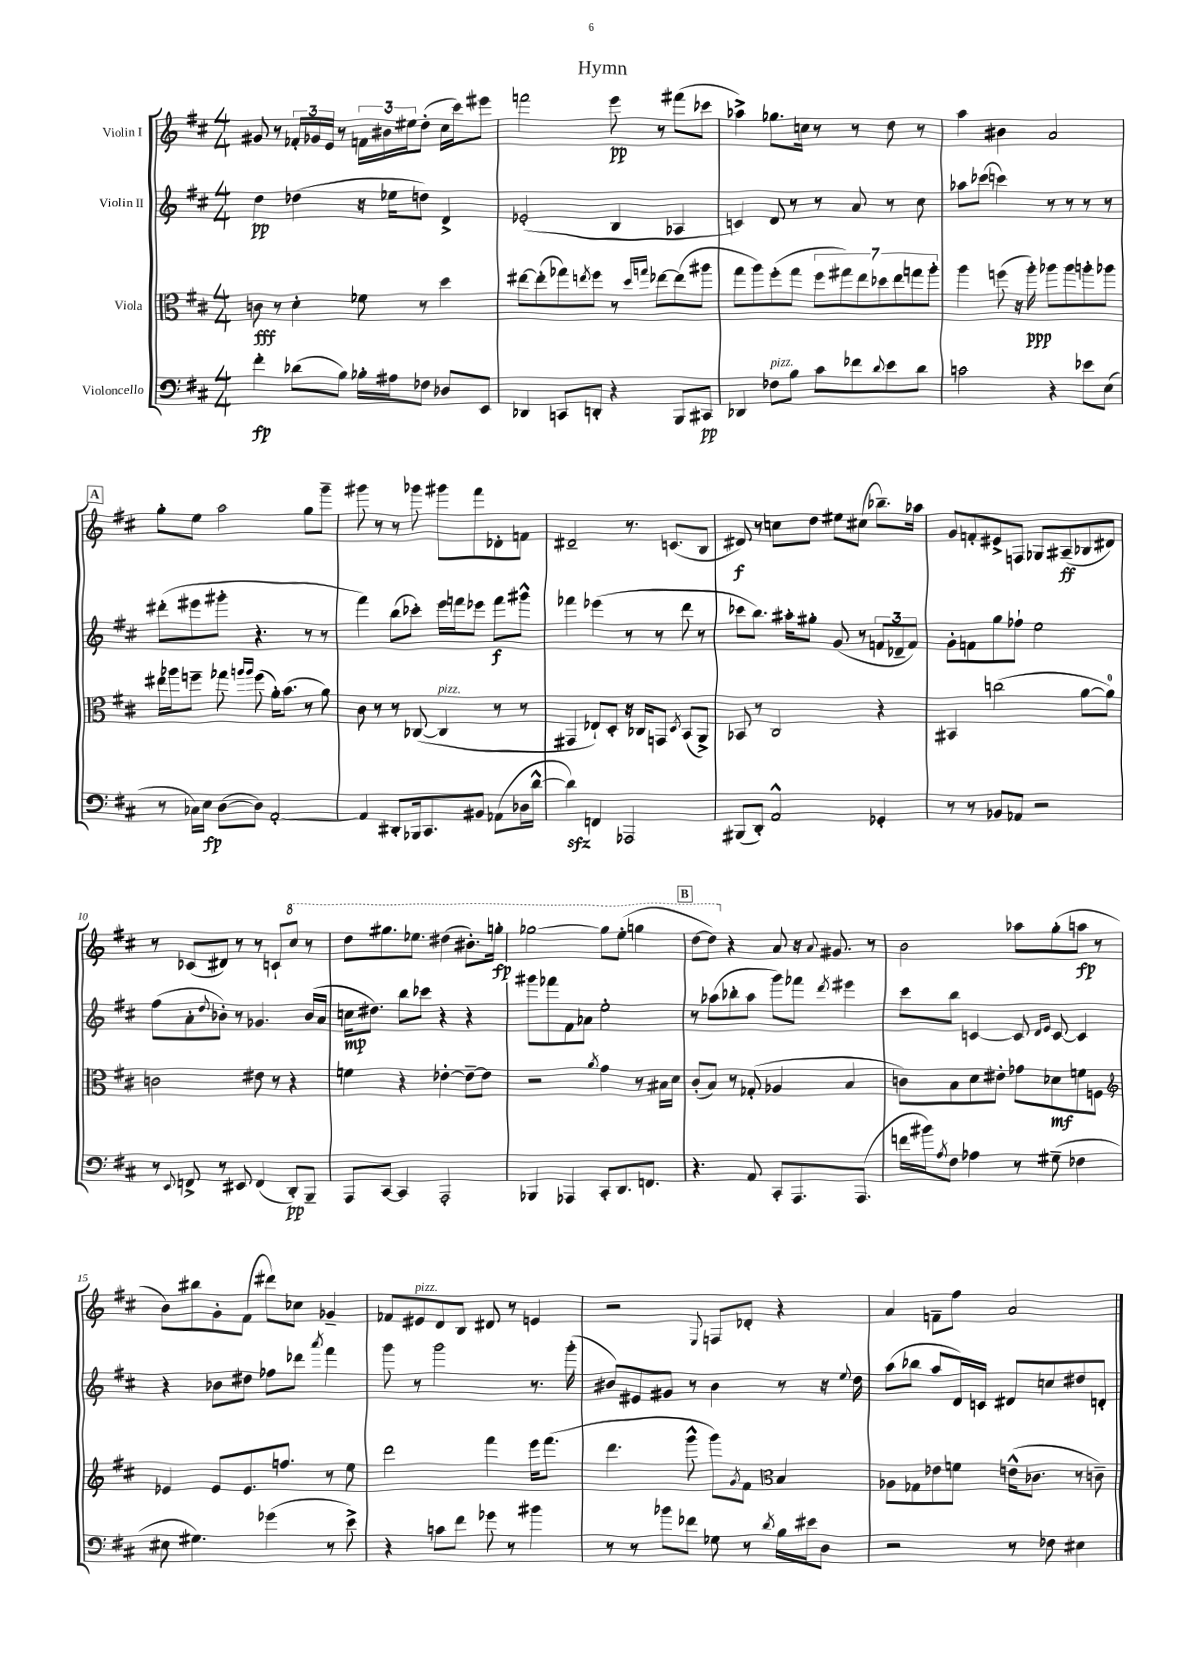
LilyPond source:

\header { title = "Hymn" }
<<
\new StaffGroup <<
\new Staff = "s0" \with { instrumentName = "Violin I" } {
    \clef treble \key d \major \numericTimeSignature \time 4/4
    gis'8 r8 \tuplet 3/2 { fes'16-. ges'16 e'16 } r8 \tuplet 3/2 { f'16 bis'16 eis''16 } d''8-.( cis''16 cis'''16) eis'''8 |
    f'''2 e'''8\pp r8 fis'''8( ces'''8 |
    aes''4->) ges''8. c''16 r8 r8 d''8 r8 |
    a''4 bis'4 a'2 |
    \mark \markup { \box "A" } g''8-. e''8 a''2 g''8 g'''8-- |
    gis'''8 r8 r8 ges'''8 gis'''8 fis'''8 des'8-. f'8 |
    dis'2-- r8. c'8.( b8 |
    dis'8\f) r8 c''8 d''8 eis''8 cis''8( bes''8.--) aes''16 |
    g'8 f'8-. eis'8-> f8 ges8 ais8--\ff( bes8 dis'8) |
    r8 ces'8( dis'8) r8 r8 c'8-! \ottava #1 cis'''8 r8 |
    d'''8 gis'''8. ees'''8. dis'''4( bis''8.-.) g'''16-.\fp |
    ges'''2~ ges'''8 e'''8-.( g'''4 |
    \mark \markup { \box "B" } d'''8~ d'''8) \ottava #0 r4 a'8 r16 \appoggiatura { a'8 } gis'8. r8 |
    b'2 aes''8 g''8-.( a''8\fp r8 |
    b'8) bis''8 g'8-. fis'8( dis'''8) ces''8 ges'4-- |
    fes'8 eis'8^\markup { \italic "pizz." } d'8 b8 dis'8 r8 e'4 |
    r2 \appoggiatura { e8 } f8 des'8-. r4 |
    a'4 f'8-- fis''8 a'2 \bar "|." |
}
\new Staff = "s1" \with { instrumentName = "Violin II" } {
    \clef treble \key d \major \numericTimeSignature \time 4/4
    d''4\pp des''4( r16 ees''16 d''8) d'4-> |
    ees'2-.( b4 aes4 |
    c'4) d'8 r8 r8 a'8 r8 cis''8 |
    aes''8 ces'''8( c'''4) r8 r8 r8 r8 |
    \mark \markup { \box "A" } dis'''8-.( eis'''8 gis'''8-. r4. r8 r8 |
    fis'''4) b''8( ces'''8-.) e'''16 f'''16 ees'''8 f'''8\f gis'''8-^ |
    fes'''4 ees'''4( r8 r8 d'''8 r8 |
    ces'''8 b''8.) ais''16-. gis''8-. g'8( r8 \tuplet 3/2 { f'8 des'8-- f'8) } |
    g'8-. f'8 g''8 fes''8-! e''2 |
    fis''8( a'8-. \appoggiatura { d''8 } bes'8-.) r8 ges'4. bes'16( a'16 |
    c''16\mp dis''8.) b''8 ces'''8 r4 r4 |
    gis'''8 fes'''8 fis'8 aes'8 e''2-. |
    \mark \markup { \box "B" } r8 aes''8( bes''8-. aes''8 g'''8) fes'''8 \acciaccatura { d'''8 } eis'''4 |
    cis'''8 b''8 c'4~ c'8 \grace { d'16 e'16 } c'8~ c'4 |
    r4 bes'8 dis''8 fes''8 des'''8 \acciaccatura { a'''8 } fis'''4 |
    g'''8 r8 g'''2 r8. g'''16-.( |
    bis'8) eis'8 gis'8 r8 bis'4 r8 r16 \appoggiatura { e''8 } d''16 |
    a''8( bes''8 a''8 d'16) c'16 dis'8 c''8 dis''8 d'8-. \bar "|." |
}
\new Staff = "s2" \with { instrumentName = "Viola" } {
    \clef alto \key d \major \numericTimeSignature \time 4/4
    c'8\fff r8 d'4-. fes'8 r8 d''4 |
    eis''8~ eis''8-.( ges''8) \acciaccatura { e''8 } fis''8 r8 \grace { d''16 g''16 } ees''8~ ees''8( ais''8 |
    g''8 a''8) fis''8-.( g''8 \tuplet 7/4 { fis''8 gis''8) e''8 des''8 e''8 g''8 a''8-. } |
    a''4 f''8( r16 a''16-.\ppp) aes''8 aes''8 a''8-. aes''8 |
    \mark \markup { \box "A" } eis''16 aes''16 f''8-- ges''8 \grace { a''16 a''16 } f''8( a'16-.) b'8.( r8 a'8) |
    cis'8 r8 r8 ces8~( ces4^\markup { \italic "pizz." } r8 r8 |
    gis,4 ees8-!) d8-. r16 ces16 g,8 \acciaccatura { d8 } b,8( a,8->) |
    bes,8 r8 cis2 r4 |
    bis,4 c''2( a'8~ a'8-0) |
    c'2 eis'8 r8 r4 |
    f'4 r4 ees'4~-. ees'8~-- ees'8 |
    r2 \acciaccatura { a'8 } g'4 r8 bis16 d'16 |
    \mark \markup { \box "B" } cis'8-.( b8) r8 ges8-.( aes4 b4 |
    c'8) b8 d'8 eis'8-. ges'8 des'8\mf f'8 f8 |
    \clef treble ees'4 ees'8 ees'8. f''8. r8 e''8 |
    d'''2 fis'''4 e'''16 fis'''8.( |
    d'''4. g'''8-^ g'''8) \acciaccatura { g'8 } fis'8 \clef alto b4 |
    aes8 ges8 ees'8 f'8 e'16-^( ces'8. r8 c'8--) \bar "|." |
}
\new Staff = "s3" \with { instrumentName = "Violoncello" } {
    \clef bass \key d \major \numericTimeSignature \time 4/4
    fis'4-.\fp des'8( b8) bes16-. ais16 fes8 des8 e,8 |
    des,4 c,8 d,8-. r4 b,,8 cis,8\pp |
    des,4 fes8^\markup { \italic "pizz." } b8 cis'8 fes'8 \appoggiatura { d'8 } e'8 d'8 |
    c'2 r4 ees'8 e8( |
    \mark \markup { \box "A" } r8 ces16) e16\fp d8~( d8) a,2~-. |
    a,4 dis,8-. bes,,16 cis,8. bis,8 aes,8( des16 d'16~-^ |
    d'4\sfz) f,4 aes,,2 |
    bis,,8( d,8-.) a,2-^ ges,4-. |
    r8 r8 bes,8 aes,8 r2 |
    r8 \appoggiatura { e,8 } f,8-> r8 eis,8 f,4( d,8-.\pp) b,,8-- |
    a,,8 cis,8~ cis,4 a,,2-. |
    bes,,4 aes,,4 cis,8-. d,8. f,8. |
    \mark \markup { \box "B" } r4. a,8 cis,8-. a,,8. a,,8.( |
    f'16 bis'16) \acciaccatura { a8 } fis8 aes4 r8 gis8--( fes4 |
    eis8 gis4.) ges'4( r8 e'8->) |
    r4 c'8 fis'8 ges'8 r8 bis'4 |
    r8 r8 bes'8 fes'8 ges8 r8 \acciaccatura { d'8 } b16 eis'16 d8 |
    r2 r8 fes8 eis4 \bar "|." |
}
>>
>>
